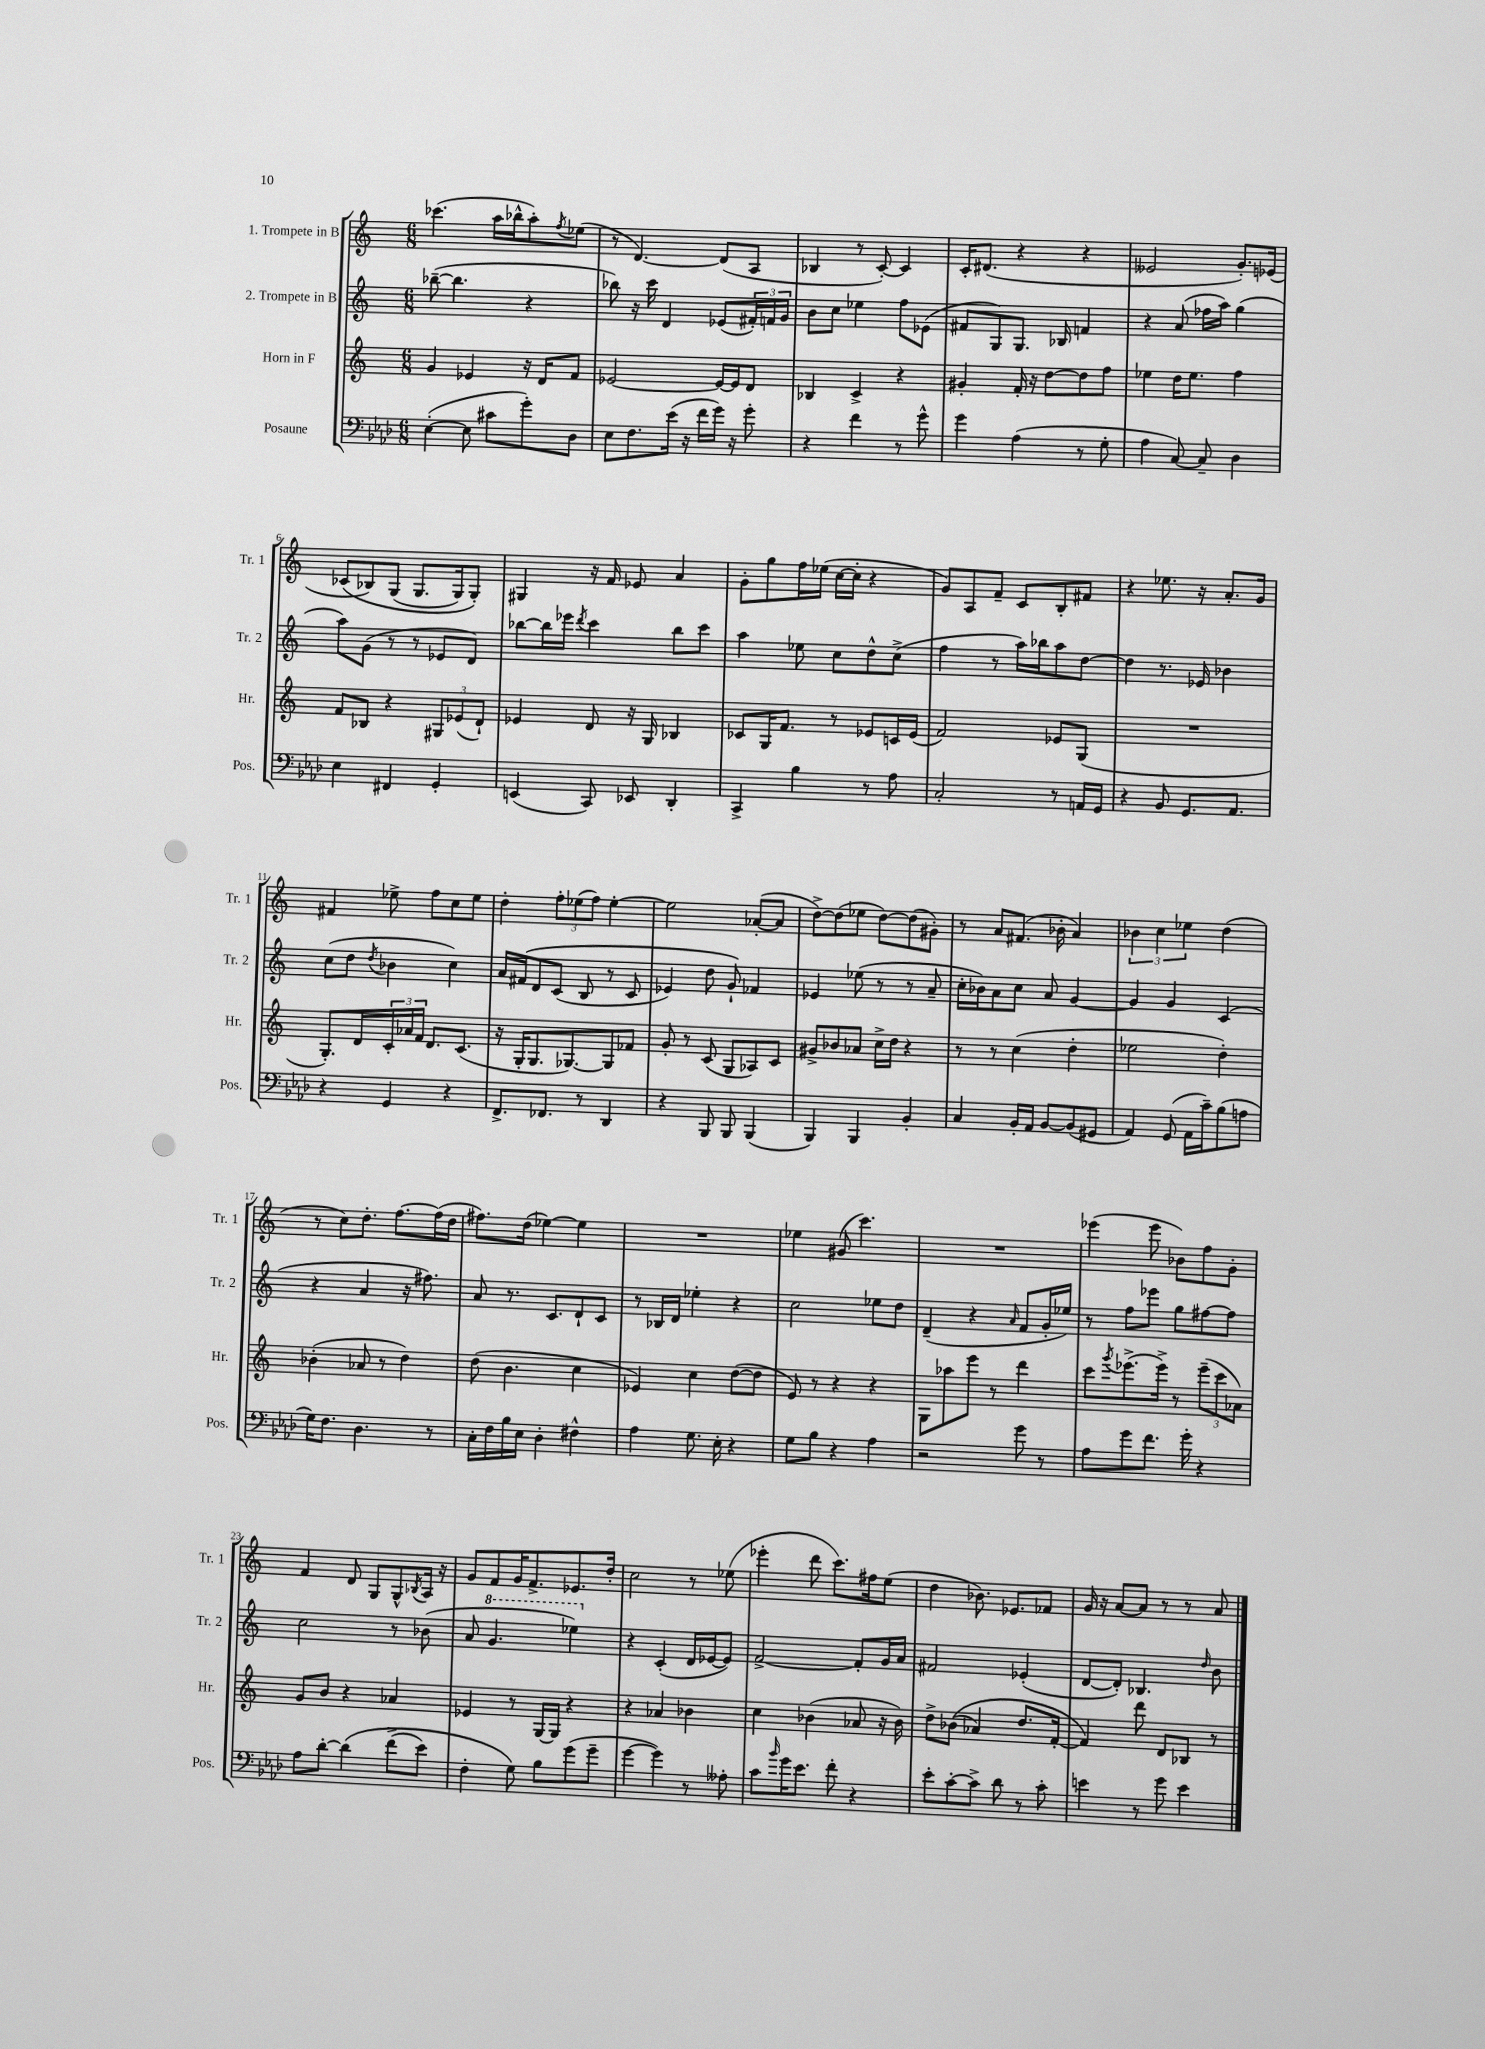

**kern	**kern	**kern	**kern
*staff4	*staff3	*staff2	*staff1
*clefF4	*clefG2	*clefG2	*clefG2
*k[b-e-a-d-]	*k[]	*k[]	*k[]
*M6/8	*M6/8	*M6/8	*M6/8
([4E-'	4g	([8bb-~	(4.ccc-
.	.	4.bb-]	.
8E-]	4e-	.	.
8c#	.	.	16aa
.	.	.	16bb-^^
8g')	16r	4r	8aa')
.	16d	.	.
.	.	.	8qff
8D-	8f	.	(8ee-
=	=	=	=
8E-	[2e-	8bb-)	8r
8.F	.	16r	[4.d)
.	.	16ccc	.
.	.	4d	.
(16e-	.	.	.
16r	.	.	.
16f	.	.	.
16g)	16e-_	(8e-	(8d]
16r	16e-]	.	.
8g'	8d	24f#')	8A
.	.	24f	.
.	.	24g	.
=	=	=	=
4r	4B-	8b	4B-
.	.	8cc	.
4f	4c^	4ee-	8r
.	.	.	[8c')
8r	4r	8ff	4c]
8g^^	.	(8e-	.
=	=	=	=
4g	4g#'	8f#	16c'
.	.	.	(8.d#
.	.	8G)	.
(4A-	16f'	8.G	4r
.	16r	.	.
.	[8dd	.	.
.	.	16B-	.
8r	8dd]	4f	4r
8G'	8ff	.	.
=	=	=	=
4A-	4ee-	4r	2e--
[8C)	16dd	(8a	.
.	8.ee-	.	.
8C~]	.	16ff-	.
.	.	16aa)	.
4D-	4ff	(4gg	8.g')
.	.	.	(16e-
=	=	=	=
4E-	8f	8aa)	&(8c-
.	8B-	(8g	8B-)
4FF#	4r	8r	(8G
.	.	8r	8.G
4GG'	12G#	8e-	.
.	.	.	16G)
.	(12e-	.	.
.	.	8d)	8G'&)
.	12d`)	.	.
=	=	=	=
(4EE	4e-	[8bb-	4G#
.	.	16bb-]	.
.	.	16eee-	.
.	.	8qddd	.
8CC)	8d	4ccc	16r
.	.	.	16f
8EE-	16r	.	8e-
.	16G	.	.
4DD-'	4B-	8bb-	4a
.	.	8ccc	.
=	=	=	=
4CC^	8c-	4aa	8g'
.	16G	.	8gg
.	8.f	.	.
4B-	.	8ee-	16ff
.	.	.	(16ee-
.	8r	8cc	[16cc
.	.	.	16cc']
8r	8e-	8dd^^	4r
8A-	16c	(8cc^	.
.	(16e-	.	.
=	=	=	=
2C'	2f)	4ff	8g)
.	.	.	8A
.	.	8r	8f~
.	.	16aa)	8c
.	.	16bb-	.
8r	8e-	8aa	8B'
16AA	(8G	[8dd	8f#
16GG	.	.	.
=	=	=	=
4r	2.r	4dd]	4r
8BB-	.	8.r	8.ee-
8.GG	.	.	.
.	.	16e-	16r
.	.	4b-	8.a'
8.AA-	.	.	.
.	.	.	16g
=	=	=	=
4r	8.G')	(8cc	4f#
.	.	8dd	.
.	16d	.	.
.	.	8qdd	.
4GG	24c'	4b-	8ee-^
.	24a-	.	.
.	24f	.	.
.	8.d	.	8ff
4r	.	4cc)	8cc
.	(8.c	.	.
.	.	.	8ee-
=	=	=	=
8.FF^	16r	16a	4dd'
.	16G'	&(16f#	.
.	8.G	8d	.
8.FF-	.	.	.
.	.	(8c	12ff'
.	[8.G-)	.	.
.	.	.	(12ee-
8r	.	8B	.
.	.	.	12ff)
4DD-	8G-]	8r	[4ee-'
.	8f-	8c	.
=	=	=	=
4r	8g'	4e-)	2ee-]
.	8r	.	.
8BBB-	(8c	8dd	.
8BBB-	8G	8g`&)	.
(4BBB-	8A-)	4f-	([8a-'
.	8c	.	8a-]
=	=	=	=
4BBB-)	8g#^	4e-	[8dd^)
.	8b-	.	(8dd]
4BBB-	8a-	(8ee-	8ee-
.	16cc^	8r	[8dd)
.	16dd	.	.
4BB-'	4r	8r	(8dd]
.	.	8a~	8g#')
=	=	=	=
4C	8r	16cc'	8r
.	.	16b-)	.
.	8r	8a	8a
16BB-'	(4cc	8cc	(8.f#
16AA-	.	.	.
[8BB-	.	8a	.
.	.	.	16b-'
(8BB-]	4dd'	[4g	4a)
8GG#	.	.	.
=	=	=	=
4AA-)	2ee-	4g]	6b-
.	.	.	6cc
(8GG	.	4g	.
.	.	.	6ee-
16AA-	.	.	.
16c~)	.	.	.
(8B-	4dd')	(4c	(4dd
8A	.	.	.
=	=	=	=
16G)	(4b-'	4r	8r
8.F	.	.	.
.	.	.	8cc)
4.D-	8a-	4a	8.dd'
.	8r	.	.
.	.	.	[8.ff
.	4dd)	16r	.
.	.	8.ff#)	.
8r	.	.	(16ff]
.	.	.	16dd
=	=	=	=
16C'	(8dd	8a	8.ff#)
16F	.	.	.
16B-	4.b	8.r	.
16E-	.	.	(16dd
4D-'	.	.	[4ee-)
.	.	8.c	.
4F#^^	4cc	8d`	4ee-]
.	.	8c	.
=	=	=	=
4A-	4e-)	8r	2.r
.	.	16B-	.
.	.	16d	.
8.G	4cc	4ee-'	.
16E-'	.	.	.
4r	([8dd	4r	.
.	8dd]	.	.
=	=	=	=
8G	8e)	2cc	4ee-
8B-	8r	.	.
4r	4r	.	(8g#
.	.	.	4.ccc)
4A-	4r	8ee-	.
.	.	8dd	.
=	=	=	=
2r	8G	(4d~	2.r
.	8aa-	.	.
.	8eee	4r	.
.	8r	.	.
.	.	16qqa	.
8g	4ddd	8f	.
8r	.	16g'	.
.	.	16ee-)	.
=	=	=	=
8A-	8ccc	8r	(4eee-
.	8qggg	.	.
8g	(8.eee-^	8ff	.
8.f	.	8eee-	8eee-
.	16eee-^)	.	.
.	8r	8gg	8b-)
16g'	.	.	.
4r	(12eee-~	[8ff#	8ff
.	12ccc	.	.
.	.	8ff#]	8g'
.	12a-)	.	.
=	=	=	=
8A-	8g	2cc	4f
[8d-'	8b	.	.
&(4d-]	4r	.	8d
.	.	.	8G
(8f^	4a-	8r	8G^^
.	.	.	8qB-
8e-)	.	(8b-	16A
.	.	.	16r
=	=	=	=
4F'	4e-	8a	8g
.	.	4.gg	8f
8G&)	8r	.	16g
.	.	.	8.f^
8B-	[16G	.	.
.	16G]	.	.
(8g	4r	4eee-)	8.e-
8g~	.	.	.
.	.	.	16dd'
=	=	=	=
[4g	4r	4r	2cc
4g])	4a-	(4c'	.
8r	4b-	16d	8r
.	.	[16e-	.
8A--'	.	8e-])	(8ee-
=	=	=	=
8c	4cc	[2f^	4eee-'
16qqb-	.	.	.
16g	.	.	.
8.e-	.	.	.
.	(4b-	.	8ddd
8f'	.	.	8.ccc)
4r	8a-	8f']	.
.	.	.	16ff#
.	16r	16g	(8ee
.	16b-)	16a	.
=	=	=	=
8e-'	8dd^	2f#	4dd
[8c'	&((8b-	.	.
8c^]	4a-)	.	8.b-)
8d-	.	.	.
.	.	.	8.e-
8r	8.dd	(4e-'	.
8c'	.	.	8f-
.	[16f'	.	.
=	=	=	=
4e	4f]&)	[8d	16g
.	.	.	16r
.	.	8d'])	[8a
8r	8ddd	4.B-	8a]
8g	8d	.	8r
4e	8B-	.	8r
.	.	16qqdd	.
.	8r	8b	8a
==	==	==	==
*-	*-	*-	*-
